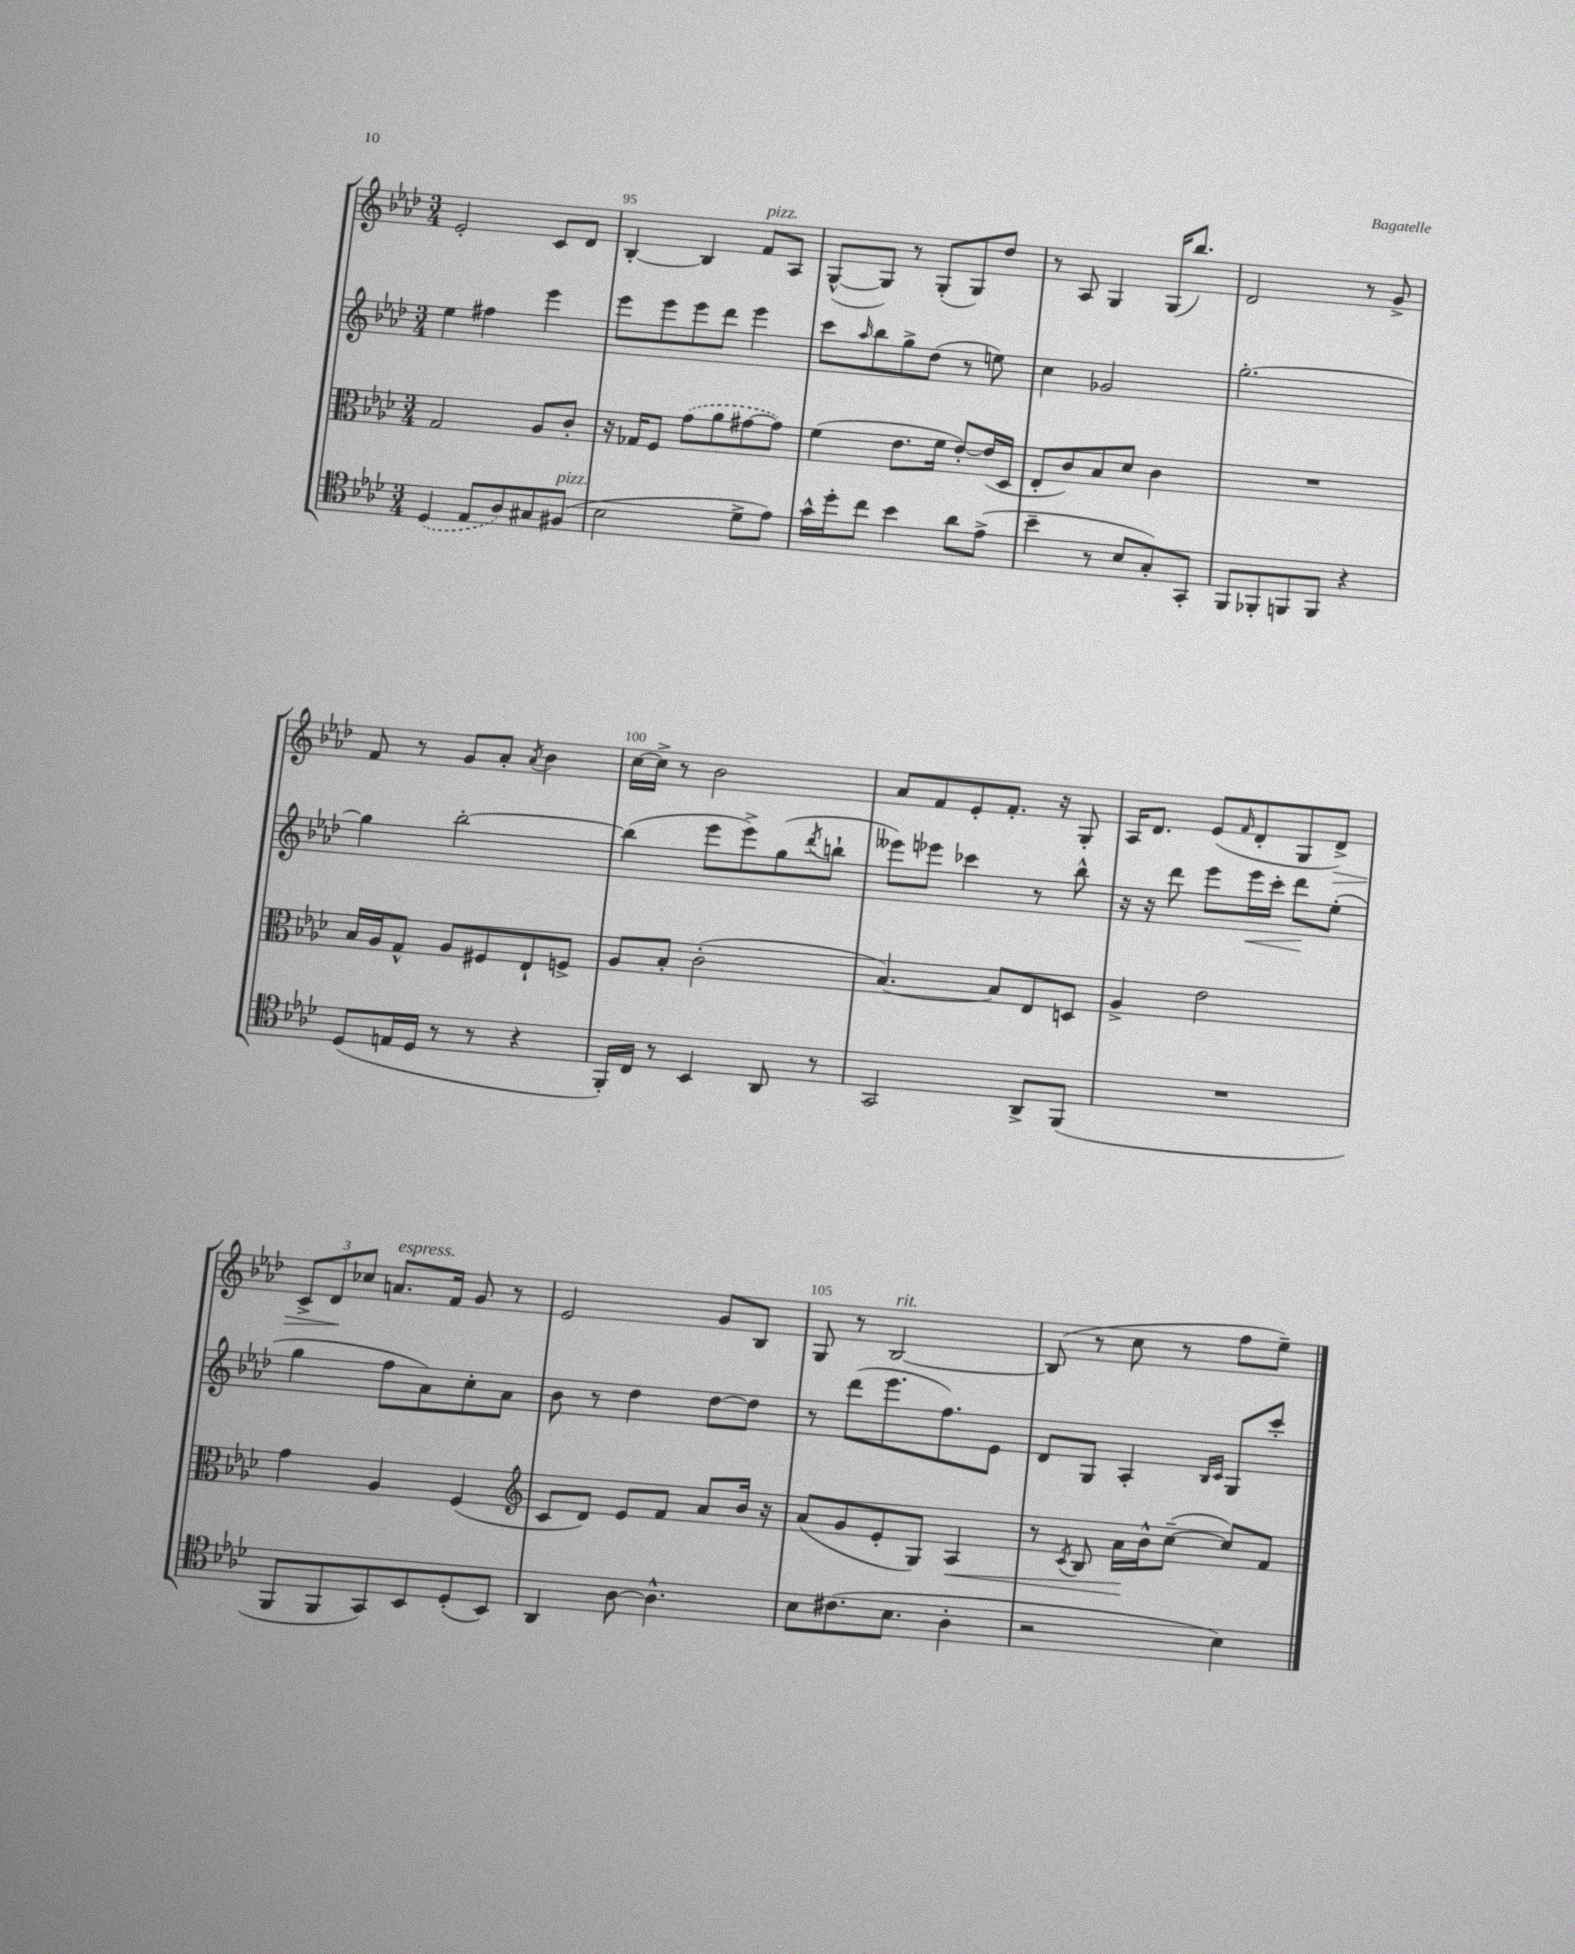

**kern	**kern	**kern	**kern
*staff4	*staff3	*staff2	*staff1
*clefC4	*clefC3	*clefG2	*clefG2
*k[b-e-a-d-]	*k[b-e-a-d-]	*k[b-e-a-d-]	*k[b-e-a-d-]
*M3/4	*M3/4	*M3/4	*M3/4
(4D-/	2G/	4ee-\	2e-'/
8E-/L	.	4ff#\	.
8A-/)	.	.	.
8G#/	8A-/L	4eee-\	8c/L
(8F#/J	8c'/J	.	8d-/J
=	=	=	=
2B-\	16r	8eee-\L	[4B-'/
.	16G-/LK	.	.
.	8F/J	8eee-\	.
.	(8g\L	8eee-\	4B-/]
.	8a-\	8ddd-\J	.
8d-^\L	[8g#\	4eee-\	8f/L
8e-\J)	8g#\]J)	.	8A-/J
=	=	=	=
16g^^\LL	(4f\	8ccc\L	([8G^^/L
16dd-'\J	.	.	.
.	.	16qqaa-/	.
8cc\J	.	8bb-\	8G/]J)
4b-\	8.e-\L	8gg^\	8r
.	.	(8dd-\J	(8G'/L
.	16f\Jk	.	.
8a-\L	[8e-'/L)	8r	8G/)
(8e-^\J	(16e-/]L	8ee\)	8dd-/J
.	16D-/JJ	.	.
=	=	=	=
4b-~\	8E-'/L	4cc\	8r
.	8c/)	.	8A-/
8r	8B-/	2g-/	4G/
8B-/L	8d-/J	.	.
8G'/)	4c\	.	(16G/LK
.	.	.	8.bb-/J)
8GG'/J	.	.	.
=	=	=	=
8FF/L	2.r	[2.gg'\	2d-/
8FF-'/	.	.	.
8FF/	.	.	.
8FF/J	.	.	.
4r	.	.	8r
.	.	.	8g^/
=	=	=	=
(8D-/L	16B-/LL	4gg\]	8f/
.	16A-/J	.	.
16E/L	8G^^/J	.	8r
16D-/JJ	.	.	.
8r	8A-/L	[2bb-'\	8g/L
8r	8F#/	.	8a-'/J
.	.	.	8qa-/
4r	8E-`/	.	4b-\
.	8F^/J	.	.
=	=	=	=
16FF'/LL)	8A-/L	(4bb-\]	[16cc\LL
16C/JJ	.	.	16cc^\]JJ
8r	8B-'/J	.	8r
4BB-/	(2c'\	8eee-\L	2b-\
.	.	8eee-^\)	.
8AA-/	.	(8gg\	.
.	.	8qddd-/	.
8r	.	8bb`\J	.
=	=	=	=
2GG/	[4.B-/)	8eee--\L)	8a-/L
.	.	8eee-\J	8f/
.	.	4ccc-\	8e-'/
.	8B-/]L	.	8.f'/J
8AA-^/L	8E-/	8r	.
.	.	.	16r
(8FF/J	8D/J	8bb-^^\	8G'/
=	=	=	=
2.r	4A-^/	16r	16A-/LK
.	.	16r	8.d-/J
.	.	8ddd-\	.
.	2e-\	8eee-\L	(8e-/L
.	.	.	16qqf/
.	.	16eee-\L	8d-'/
.	.	16ccc'\JJ	.
.	.	8ddd-\L	8G/
.	.	(8ee-'\J	8d-^/J)
=	=	=	=
8FF/L	4g\	4gg\	12c^/L
.	.	.	12d-/
8FF/	.	.	.
.	.	.	12cc-/J
8GG/)	4A-/	8ff\L	8.a/L
8BB-/	.	8a-\)	.
.	.	.	16f/Jk
(8D-'/	(4F/	8cc'\	8g/
8BB-/J)	.	8a-\J	8r
=	=	=	=
*	*clefG2	*	*
4AA-/	8c/L	8b-\	2e-/
.	8d-/J)	8r	.
[8A-\	8e-/L	4dd-\	.
4.A-^^\]	8f/J	.	.
.	8a-/L	[8dd-\L	8g/L
.	16b-/Jk	8dd-\]J	8B-/J
.	16r	.	.
=	=	=	=
8B-\L	(8a-/L	8r	8G/
(8.c#\	8g/	(8ddd-\L	8r
.	8e-'/	8.eee-\	[2B-/
8.B-\J	.	.	.
.	8G/J)	.	.
.	.	8.ff\)	.
4A-'\	4A-/	.	.
.	.	8e-\J	.
=	=	=	=
2r	8r	8d-/L	(8B-/]
.	8qc/	.	.
.	8B-/	8G/J	8r
.	16a-\LL	4A-'/	8cc\
.	16b-^^\J	.	.
.	([8cc~\J	.	8r
.	.	16qqB-/LL	.
.	.	16qqc/JJ	.
4B-\)	8cc/]L)	8G/L	8ff\L
.	8f/J	8ccc'/J	8ee-~\J)
==	==	==	==
*-	*-	*-	*-
